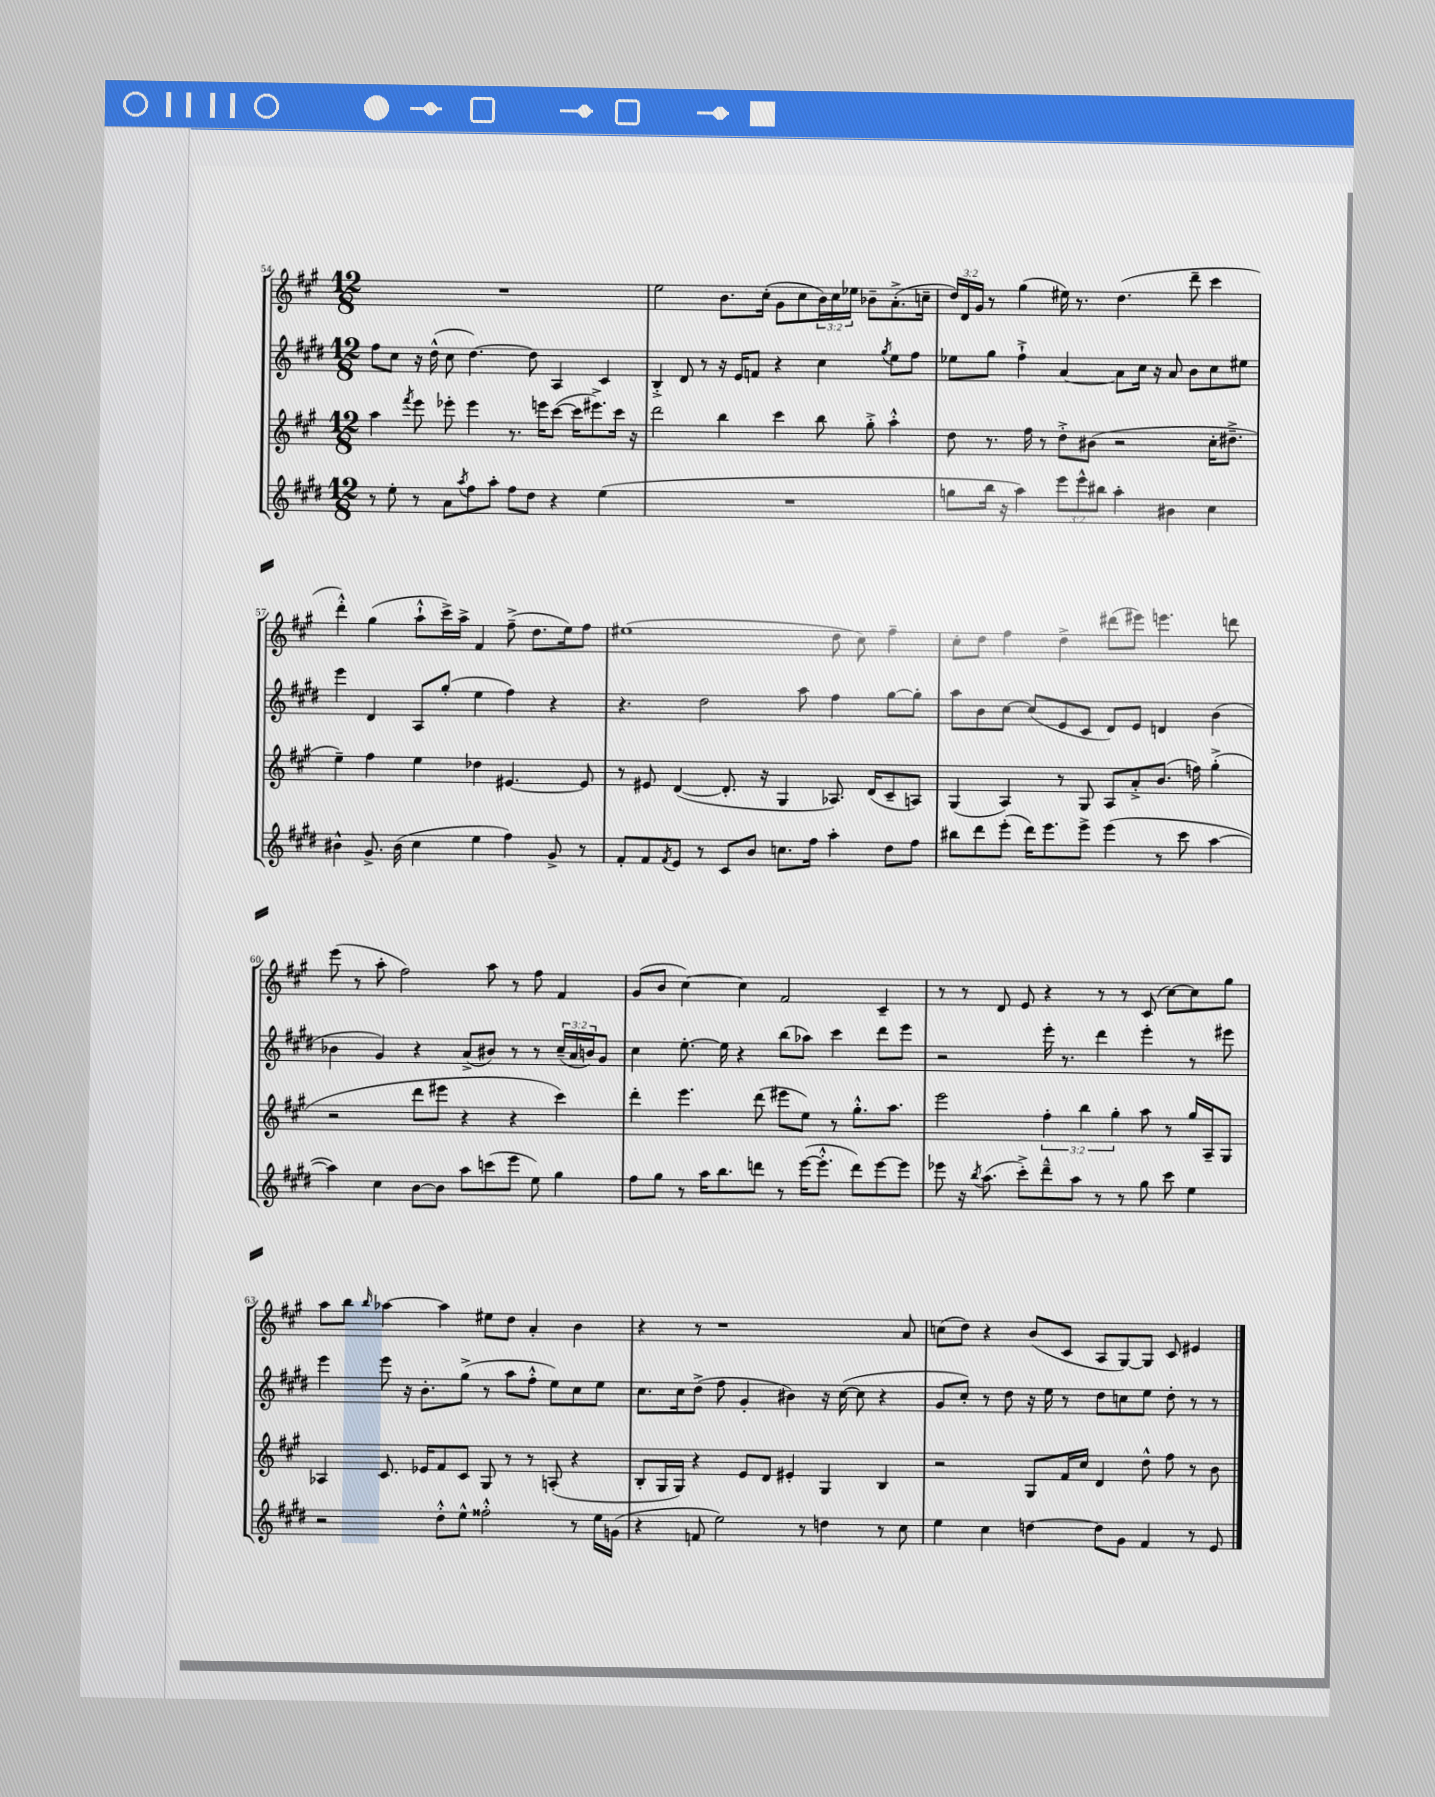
<<
\new StaffGroup <<
\new Staff = "s0" {
    \clef treble \key a \major \numericTimeSignature \time 12/8 \override Staff.TupletNumber.text = #tuplet-number::calc-fraction-text
    R1. |
    e''2 b'8. cis''16-.( gis'8 cis''8 \tuplet 3/2 { b'16) cis''16 ees''16 } bes'8-- a'8.-.->( c''16-- |
    \tuplet 3/2 { d''16) d'16 gis'16 } r8 gis''4( eis''16) r8. d''4.( d'''8-- cis'''4 |
    d'''4-.-^) gis''4( a''8-!-^ cis'''16->) a''16-> fis'4 fis''8--->( d''8. e''16) fis''8 |
    eis''1( d''8 cis''8) fis''4-- |
    cis''8-. d''8 fis''4 d''4-> dis'''8( eis'''8) e'''4. d'''8 |
    e'''8( r8 a''8-. fis''2) a''8 r8 fis''8 fis'4 |
    gis'8( b'8 cis''4~) cis''4 fis'2 cis'4-- |
    r8 r8 d'8 e'8 r4 r8 r8 cis'8( cis''8~) cis''8 gis''8 |
    a''8 b''8 \grace { b''16 } aes''4~ aes''4 eis''8 d''8 a'4-. b'4 |
    r4 r8 r1 a'8 |
    c''8( d''8) r4 b'8( cis'8 a8 gis8~) gis8 cis'8 eis'4 \bar "|." |
}
\new Staff = "s1" {
    \clef treble \key e \major \numericTimeSignature \time 12/8 \override Staff.TupletNumber.text = #tuplet-number::calc-fraction-text
    fis''8 cis''8 r16 dis''16-^( cis''8 dis''4.~) dis''8 a4 cis'4 |
    b4-.-> dis'8 r8 r16 e'16 f'8 r4 cis''4 \acciaccatura { gis''8 } e''8 fis''8 |
    ees''8 gis''8 fis''4-!-> a'4~ a'8 cis''16 r16 a'8 b'8 cis''8 eis''8 |
    e'''4 dis'4 a8 gis''8-.( e''4 fis''4) r4 |
    r4. dis''2 a''8 fis''4 gis''8~ gis''8-. |
    a''8 b'8 cis''8~ cis''8( e'8 cis'8 dis'8) e'8 d'4 b'4( |
    bes'4 gis'4) r4 a'8->( bis'8) r8 r8 \tuplet 3/2 { cis''16--( a'16 b'16) } gis'8 |
    cis''4 e''8.~-. e''16 r4 b''8( aes''8) cis'''4 dis'''8 e'''8 |
    r2 e'''16-. r8. dis'''4 e'''4-. r8 eis'''8 |
    e'''4 e'''8 r16 b'8.-. gis''8->( r8 a''8 fis''8-.-^ e''8) cis''8 e''8 |
    cis''8. cis''16 dis''8->( fis''8 gis'4-. bis'4) r16 cis''16~( cis''8 r4 |
    gis'8 cis''8-.) r8 dis''8 r16 e''16 r8 dis''8 c''8 e''8 dis''8-. r8 r8 \bar "|." |
}
\new Staff = "s2" {
    \clef treble \key a \major \numericTimeSignature \time 12/8 \override Staff.TupletNumber.text = #tuplet-number::calc-fraction-text
    a''4 \acciaccatura { fis'''8 } e'''8 ees'''8-. ees'''4 r8. e'''16 cis'''8~( cis'''16 eis'''8.->) cis'''16 r16 |
    d'''2 b''4 cis'''4 b''8 gis''8-.-> a''4-.-^ |
    d''8 r8. fis''16 r8 d''8-.-> bis'8( r2 cis''16-. dis''8.---> |
    e''4--) fis''4 e''4 des''4 eis'4.~ eis'8 |
    r8 eis'8 d'4~( d'8.-. r16 gis4 aes8.) d'16( cis'8-- a8) |
    gis4( a4) r8 gis8 a8 a'8-.-> b'8.( f''16) gis''4-.->( |
    r2 d'''8 eis'''8 r4 r4 cis'''4) |
    d'''4-. e'''4. d'''8( eis'''8 e''8) r8 gis''8.-.-^ a''8. |
    e'''2 \tuplet 3/2 { fis''4-. b''4 gis''4-. } a''8 r8 gis''16 a16-- gis8 |
    aes4 cis'8. ees'16 fis'8 cis'8 gis8 r8 r8 a8-.( r4 |
    b8-. gis16 gis16) r4 e'8 d'8 eis'4-. gis4 b4 |
    r2 gis8 fis'16 cis''16 d'4 d''8-^ fis''8 r8 b'8 \bar "|." |
}
\new Staff = "s3" {
    \clef treble \key e \major \numericTimeSignature \time 12/8 \override Staff.TupletNumber.text = #tuplet-number::calc-fraction-text
    r8 e''8-. r8 a'8 \acciaccatura { a''8 } fis''8 a''8-. fis''8 dis''8 r4 e''4( |
    R1. |
    g''8 b''16 r16 a''4) \tuplet 3/2 { e'''8 e'''8-^ bis''8 } a''4-. bis'4 cis''4 |
    bis'4-^ gis'8.-> bis'16( cis''4 e''4 fis''4) gis'8-> r8 |
    fis'8-. fis'8 \acciaccatura { fis'8 } e'8 r8 cis'8 b'8 c''8. fis''16 a''4-. dis''8 fis''8 |
    bis''8 dis'''8 e'''8-.( dis'''16) e'''8. e'''8-> e'''4( r8 cis'''8 a''4~ |
    a''4) cis''4 b'8~ b'8 a''8 c'''8( e'''8 e''8) gis''4 |
    fis''8 gis''8 r8 a''16 b''8. d'''8 r8 e'''16~( e'''8.-.-^ d'''8) e'''8~ e'''8 |
    ees'''8 r16 \acciaccatura { b''8 } a''8.( cis'''8-.->) dis'''8---^ a''8 r8 r8 gis''8 cis'''8 e''4 |
    r2 dis''8-.-^ e''8-^ fisis''2-.-^ r8 e''16 g'16( |
    r4 f'8 e''2) r8 d''4 r8 cis''8 |
    e''4 cis''4 d''4~ d''8 gis'8 fis'4 r8 e'8 \bar "|." |
}
>>
>>
\layout { \context { \Score currentBarNumber = #54 } }
